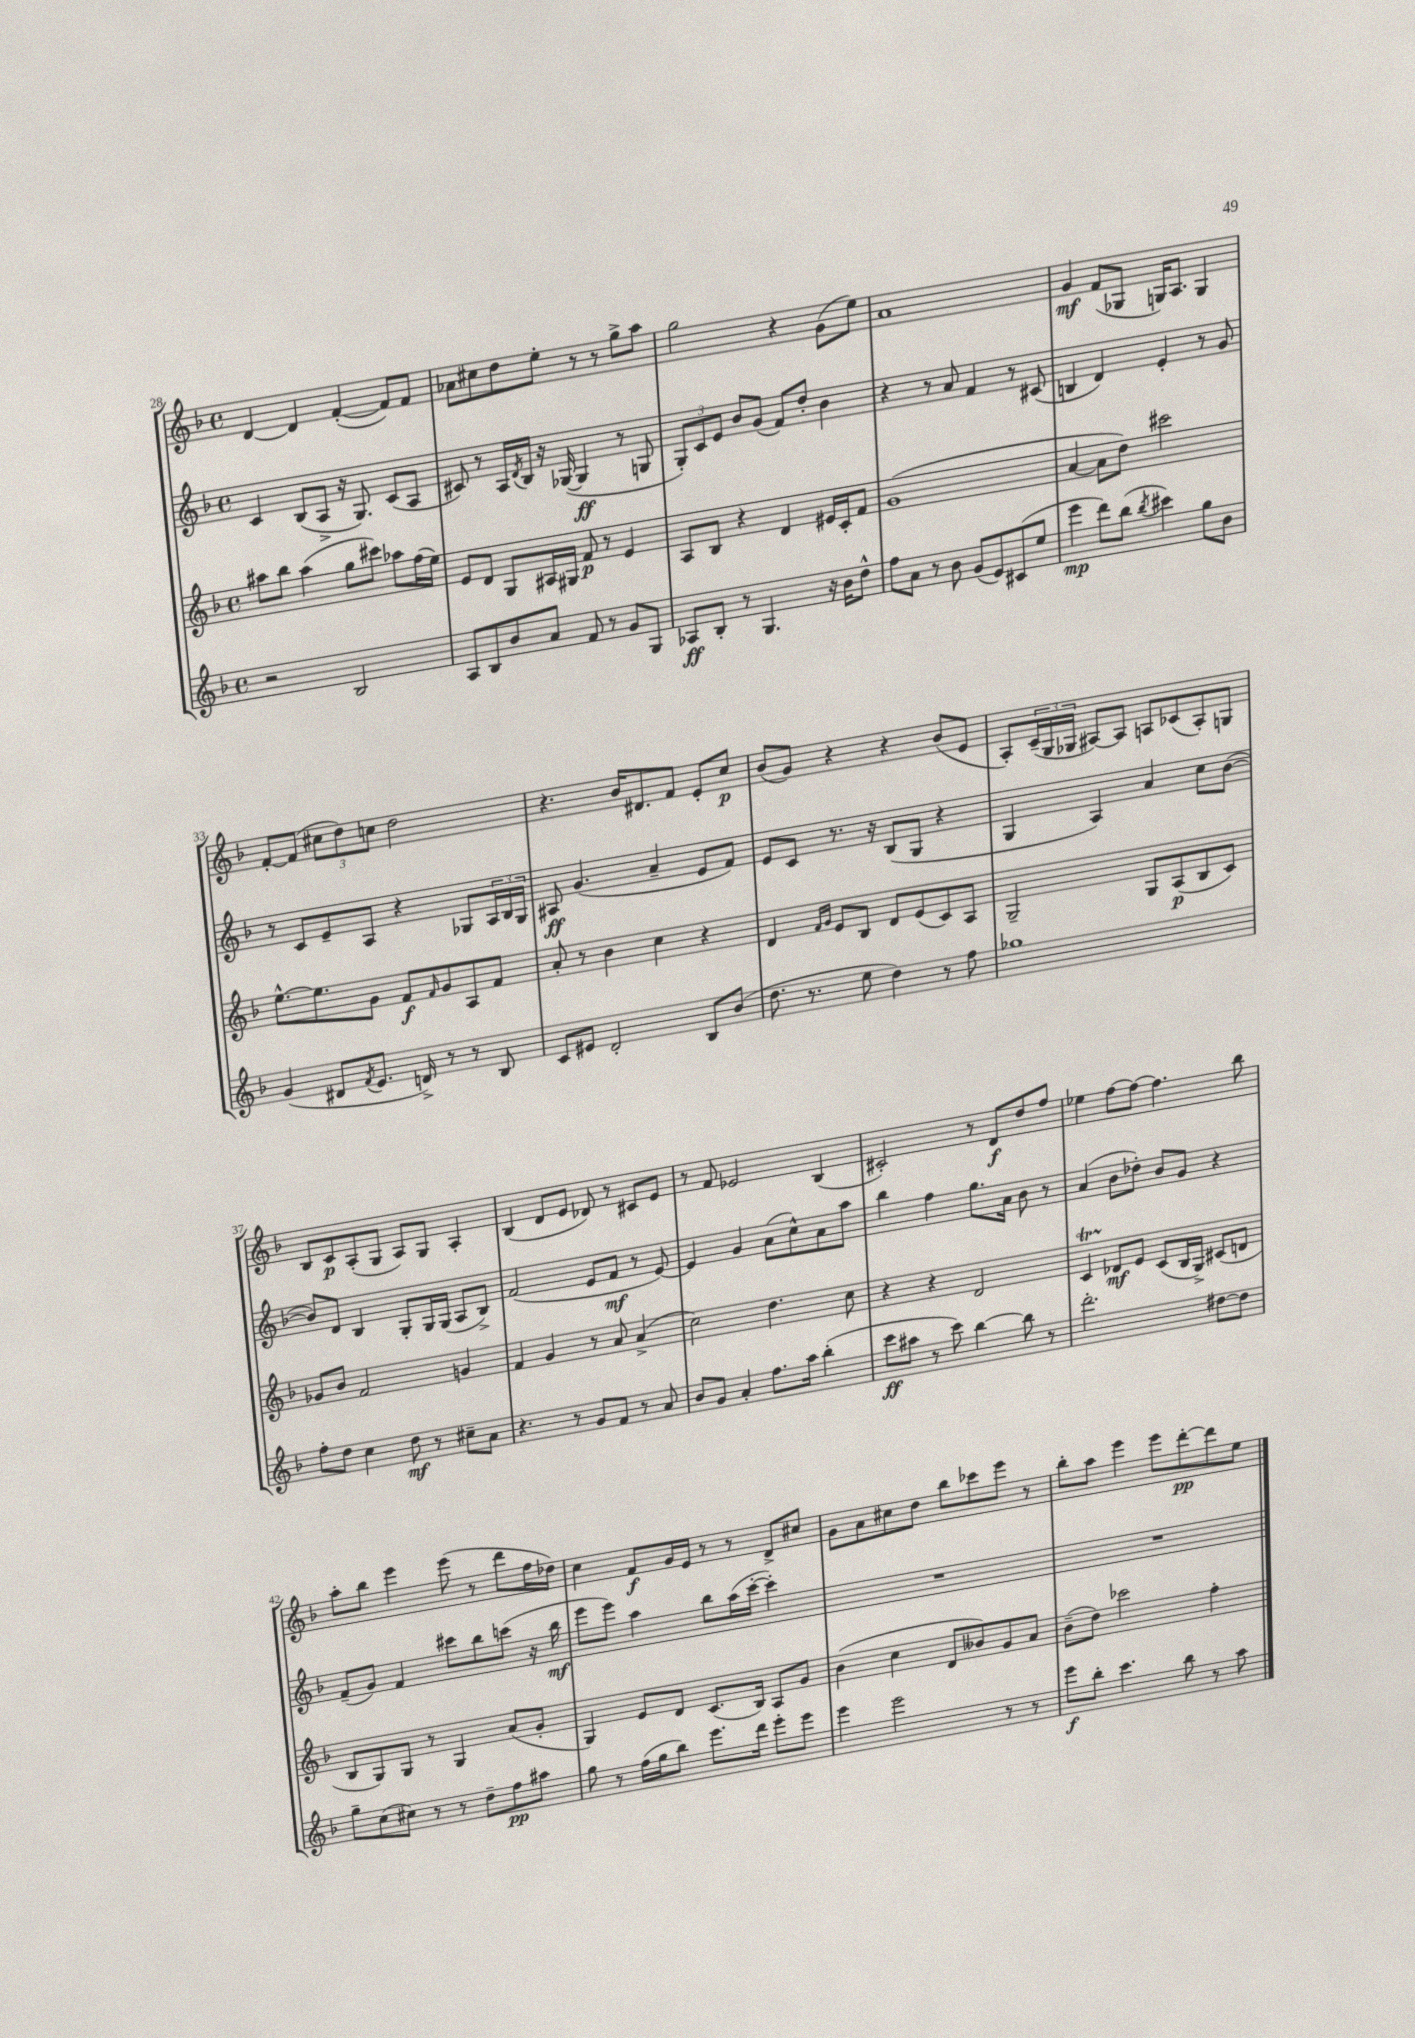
<<
\new StaffGroup <<
\new Staff = "s0" {
    \clef treble \key f \major \defaultTimeSignature \time 4/4
    d'4~ d'4 f'4~-.( f'8) f'8 |
    aes'8 cis''8 d''8 e''8-. r8 r8 g''8-> a''8 |
    g''2 r4 g'8( e''8) |
    a'1 |
    g'4\mf f'8( ges8 g16) a8. g4 |
    f'8~-. f'8( \tuplet 3/2 { cis''8 d''8) c''8 } d''2 |
    r4. bes'16 dis'8. f'8 e'8-. c''8\p |
    bes'8( g'8) r4 r4 bes'8( e'8 |
    a8-.) \tuplet 3/2 { c'16--( g16 ges16 } ais8~) ais8 a8 ces'8( a8-.) g8 |
    bes8 c'8\p a8-.( g8 a8) g8 a4-. |
    bes4( d'8 e'8 des'8) r8 cis'8 e'8 |
    r8 f'8 ees'2 bes4( |
    cis'2-.) r8 d'8\f d''8 f''8 |
    ees''4 f''8~ f''8~ f''4. bes''8 |
    a''8-. bes''8 e'''4 e'''8( r8 d'''8 f''16 des''16) |
    c''4 f'8\f g'16 e'16 r8 r8 d'8-> cis''8 |
    g'8 a'8 cis''8 d''8 bes''8 ces'''8 e'''8 r8 |
    bes''8-. a''8 e'''4 e'''8 d'''8~-.\pp d'''8 e''8 \bar "|." |
}
\new Staff = "s1" {
    \clef treble \key f \major \defaultTimeSignature \time 4/4
    c'4 bes8( a8-> r16 g8.) c'8( a8 |
    cis'8) r8 a16 \acciaccatura { d'8 } bes16 r16 ges16~( ges4\ff r8 g8 |
    \tuplet 3/2 { g8-.) c'8 e'8 } bes'8 g'8( f'8) d''8-. bes'4 |
    r4 r8 a'8 f'4 r8 cis'8( |
    b4 d'4) e'4-. r8 g'8 |
    r8 c'8 e'8-- a8 r4 ges8 \tuplet 3/2 { a16 bes16 ges16 } |
    ais8\ff g'4.( a'4-- e'8 f'8) |
    e'8 c'8 r8. r16 bes8( g8 r4 |
    g4 a4) a'4 c''8 bes'8~( |
    bes'8) d'8 bes4 g8-. g16 g16( a8 bes8->) |
    f'2( e'8 f'8\mf r8 e'8~) |
    e'4 g'4 a'8( c''8-^) a'8 a''8 |
    bes''4 f''4 g''8. a'16 bes'8 r8 |
    a'4( bes'8 des''8-.) bes'8 g'8 r4 |
    f'8--( g'8) f'4 cis'''8 bes''8 c'''8( r16 bes''16\mf |
    e'''8 e'''8) a''4 bes''8 a''16( c'''16~-. c'''4-.) |
    R1 |
    R1 \bar "|." |
}
\new Staff = "s2" {
    \clef treble \key f \major \defaultTimeSignature \time 4/4
    ais''8 bes''8 ais''4( g''8 cis'''8) aes''8 f''16( e''16) |
    e'8 d'8 g8 ais16 gis16 f'8\p r8 e'4 |
    a8 bes8 r4 d'4 eis'16 c'16-. f'8 |
    g'1( |
    a'4~ a'8 d''8) cis'''2 |
    e''8.~-^ e''8. g'8 f'8\f \grace { f'16 } g'8 a8 f'8 |
    a'8-. r8 bes'4 c''4 r4 |
    d'4 \grace { f'16 g'16 } e'8 bes8 d'8 e'8( c'8) a8 |
    g2-- g8 a8\p( bes8 c'8) |
    ges'8 bes'8 f'2 g'4 |
    f'4 g'4 r8 a'8 a'4->( |
    c''2) d''4. c''8 |
    r4 r4 d'2 |
    c'4\startTrillSpan des'8\stopTrillSpan\mf e'8 c'8( bes16 g16->) cis'8( d'8 |
    bes8 g8) g8 r8 g4 a'8( g'8-. |
    g4) e'8 d'8 c'8.( bes16) a8 g'8 |
    bes'4( c''4 d'8 beses'8) g'8 a'8 |
    bes'8--( d''8) ces'''2 f''4-. \bar "|." |
}
\new Staff = "s3" {
    \clef treble \key f \major \defaultTimeSignature \time 4/4
    r2 bes2 |
    a8 bes8 bes'8 a'8 f'8 r8 g'8 g8 |
    aes8\ff bes8-. r8 g4. r16 bes'16 d''8-^ |
    f''8 a'8 r8 bes'8 g'8( e'8) cis'8( e''8 |
    e'''4\mp d'''8) bes''8( \acciaccatura { bes''8 } cis'''4) g''8 bes'8 |
    g'4( dis'8 \acciaccatura { f'8 } e'8. d'16->) r8 r8 bes8 |
    c'8 eis'8 d'2-. bes8 bes'8( |
    d''8. r8. e''8 d''4) r8 f''8 |
    ges''1 |
    f''8-. d''8 c''4 d''8\mf r8 cis''8-- a'8 |
    r4. r8 g'8 f'8 r8 a'8 |
    bes'8 g'8 a'4-. f''8. a''16 bes''4-.( |
    c'''8\ff ais''8 r8 c'''8) bes''4~ bes''8 r8 |
    d'''2.-. dis''8~ dis''8 |
    g''8-- c''8( cis''8) r8 r8 d''8-- f''8\pp ais''8 |
    g''8 r8 f''16( g''16 bes''8) e'''8. d'''16 e'''8-. e'''8 |
    e'''4 e'''2 r8 r8 |
    e'''8\f bes''8-. c'''4. bes''8 r8 a''8 \bar "|." |
}
>>
>>
\layout { \context { \Score currentBarNumber = #28 } }
